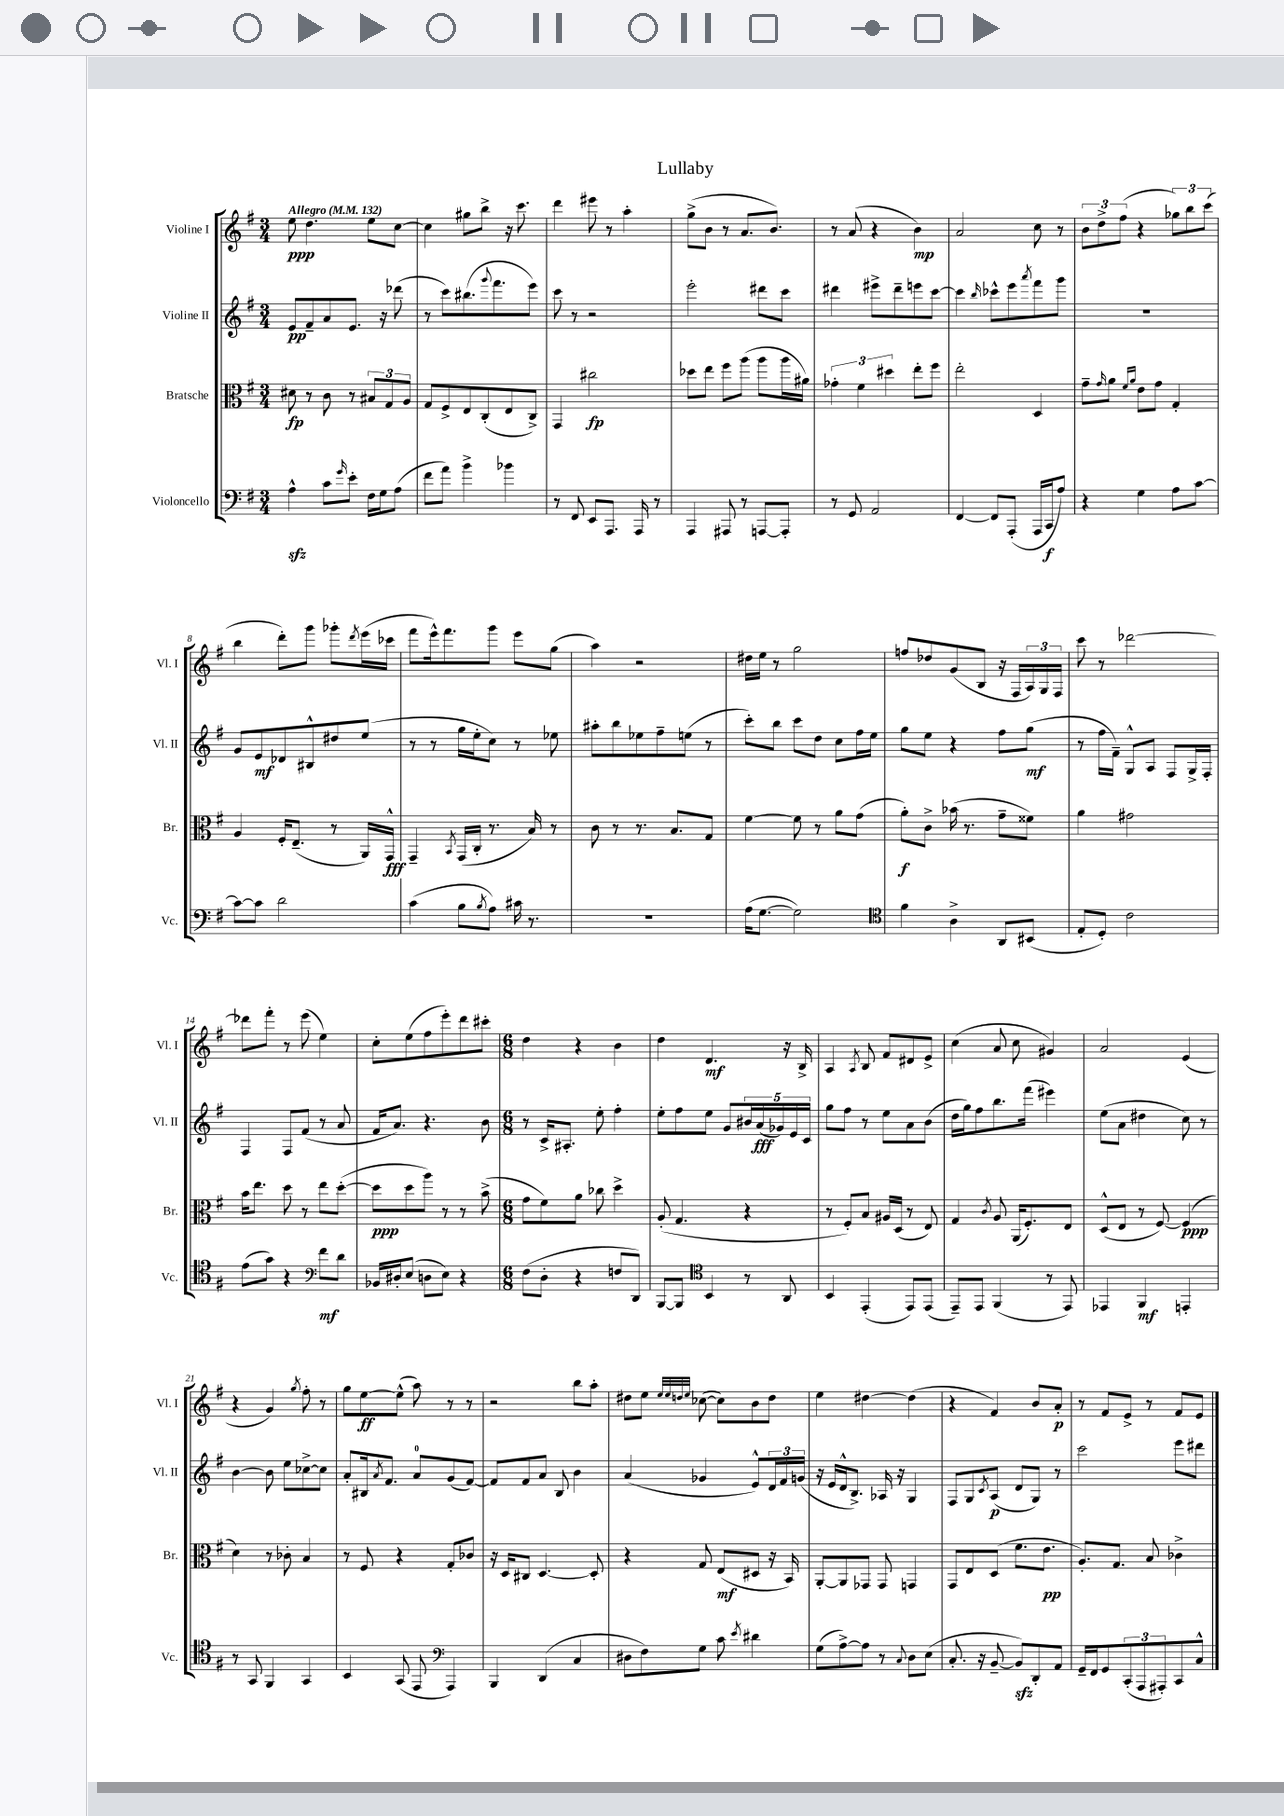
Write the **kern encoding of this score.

**kern	**kern	**kern	**kern
*staff4	*staff3	*staff2	*staff1
*clefF4	*clefC3	*clefG2	*clefG2
*k[f#]	*k[f#]	*k[f#]	*k[f#]
*M3/4	*M3/4	*M3/4	*M3/4
*MM132	*MM132	*MM132	*MM132
4A^^	8d#	8e	8ee
.	8r	8f#~	4.dd
8c	8c	8a	.
16qqg	.	.	.
8e'	8r	8.e	.
16F#	12B#	.	8ee
16G	.	16r	.
.	12G	.	.
(8A	.	(8ddd-	[8cc
.	12A	.	.
=	=	=	=
8f#	8G	8r	4cc]
8a)	8F#^	8ccc)	.
4b^	8E	(8.bb#	8gg#
.	(8C'	.	8bb^
.	.	8qqggg	.
.	.	8.fff#	.
4b-	8E	.	16r
.	.	.	8.ccc
.	8C^)	8eee)	.
=	=	=	=
8r	4GG	8ccc	4ddd
8FF#	.	8r	.
8EE	2cc#	2r	8eee#
8.AAA	.	.	8r
.	.	.	4aa'
16AAA	.	.	.
8r	.	.	.
=	=	=	=
4AAA	8dd-	2eee'	(8gg^
.	8ee	.	8b
8AAA#	8ff#	.	8r
8r	(8aa	.	8.a
[8AAA	8aa	8ddd#	.
.	.	.	8.b)
8AAA']	16aa	8ccc	.
.	16a#)	.	.
=	=	=	=
8r	6g-'	4ddd#	8r
8GG	.	.	(8a
.	6f#	.	.
2AA	.	8eee#^	4r
.	6dd#	.	.
.	.	8ddd#~	.
.	8ee'	8eee	4b)
.	8ff#	[8ccc	.
=	=	=	=
[4FF#	2ee'	4ccc]	2a
.	.	16qqbb	.
8FF#]	.	8ccc-^^	.
(8AAA'	.	8eee	.
.	.	8qaaa	.
16AAA	4D	8fff#	8cc
16CC	.	.	.
8A)	.	8ggg	8r
=	=	=	=
4r	8g~	2.r	12b
.	.	.	12dd^
.	16qqg	.	.
.	8a	.	.
.	.	.	(12ff#
.	16qqf#	.	.
.	16qqa	.	.
4G	8e	.	4r
.	8g	.	.
8A	4G'	.	12gg-)
.	.	.	12bb
[8c	.	.	.
.	.	.	(12ccc
=	=	=	=
8c_	4A	8g	4bb
8c]	.	8e	.
2d	16F#'	8d-	8ddd')
.	(8.E~	.	.
.	.	8B#^^	8ggg
.	8r	8dd#	8ggg-'
.	.	.	8qddd
.	16AA)	(8ee	(16eee
.	16GG^^	.	16ccc-
=	=	=	=
(4c	4GG~	8r	8fff#
.	.	8r	16eee^^)
.	.	.	8.fff#
.	8qBB	.	.
8B	(16GG	16gg	.
.	16C'	16ee'	.
8qB	.	.	.
8A)	8.r	8cc)	8ggg
16c#	.	8r	8eee
8.r	16B)	.	.
.	8r	8ee-	(8gg
=	=	=	=
2.r	8c	8aa#'	4aa)
.	8r	8bb	.
.	8.r	8ee-	2r
.	.	8ff#~	.
.	8.B	.	.
.	.	(8ee	.
.	8G	8r	.
=	=	=	=
(16A	[4f#	8ccc')	16dd#
[8.G	.	.	16ee
.	.	8bb	8r
2G])	8f#]	8ccc	2gg
.	8r	8dd	.
.	8a	8cc	.
.	(8g	16ff#	.
.	.	16ee	.
=	=	=	=
*clefC4	*	*	*
4f#	8a')	8gg	8ff
.	8c^	8ee	8dd-
4A^	(16b-	4r	(8g
.	8.r	.	.
.	.	.	8B
8AA	8g~	8ff#	16r
.	.	.	16F#
(8BB#	8f##)	(8gg	24A)
.	.	.	24G
.	.	.	24F#
=	=	=	=
8E'	4a	8r	8ccc
8D')	.	16ff#	8r
.	.	16f#~)	.
2c	2g#	8G^^	[2ddd-
.	.	8A	.
.	.	8F#	.
.	.	16G^	.
.	.	16F#'	.
=	=	=	=
(8e	16b	4F#	8ddd-]
.	8.ee	.	.
8g)	.	.	8fff#'
4r	8dd	8F#	8r
.	8r	(8f#	(8eee
8f#	8ee	8r	4ee)
8d	([8dd'	8a	.
=	=	=	=
*clefF4	*	*	*
16BB-	8dd]	16f#	8cc'
16D#'	.	8.a)	.
(8E	8dd	.	(8ee
8D	8aa)	4.r	8ff#
8E)	8r	.	8eee')
4r	8r	.	8ddd
.	(8b^	8b	8ccc#'
=	=	=	=
*M6/8	*M6/8	*M6/8	*M6/8
(8F#	8g	8r	4dd
8D'	8f#)	16c^	.
.	.	8.A#'	.
4r	8a	.	4r
.	8cc-	8ee'	.
8F	4dd^	4ff#'	4b
8DD)	.	.	.
=	=	=	=
[8BBB	(8A'	8ee'	4dd
8BBB]	4.G	8ff#	.
*clefC4	*	*	*
4BB	.	8ee	4.d
.	.	8g	.
8r	4r	20b#	.
.	.	(20a	.
.	.	20g-)	.
8AA	.	.	16r
.	.	20e	.
.	.	.	16B^
.	.	20c	.
=	=	=	=
4BB	8r	8gg	4A
.	8F#')	8ff#	.
.	.	.	8qA
(4EE'	8B	8r	8B
.	16A#	8ee	8f#
.	(16D	.	.
8EE)	8r	8a	8d#
(8EE	8E)	(8b	8e^
=	=	=	=
8EE~)	4G	16dd	(4cc
.	.	16gg)	.
8EE	.	8ff#	.
.	8qc	.	.
(4FF#	8A	8.bb	8a
.	(16AA	.	8cc
.	8.F#')	(16fff#	.
8r	.	4eee#)	4g#)
8EE)	8E	.	.
=	=	=	=
4EE-	(8D^^	(8ee	2a
.	8E	8a	.
4FF#	8r	4dd#	.
.	[8F#)	.	.
4EE'	(4F#]	8cc)	(4e
.	.	8r	.
=	=	=	=
8r	4d)	[4b	4r
8GG	.	.	.
4FF#	8r	8b]	4g)
.	8c-'	8ee	.
.	.	.	8qgg
4GG	4B	[8cc-^	8ff#'
.	.	8cc-]	8r
=	=	=	=
4BB	8r	8a'	8gg
.	8F#	16B#	[8ee
.	.	8qa	.
.	.	8.f#	.
(8GG	4r	.	(8ee^^]
8EE	.	8a	8aa)
*clefF4	*	*	*
4AAA)	8G'	(8g	8r
.	8c-	[8f#)	8r
=	=	=	=
4BBB	16r	8f#]	2r
.	16D	.	.
.	8C#	8f#	.
(4DD	[4.D	8a	.
.	.	8B	.
4C	.	4b	8bb
.	8D']	.	8aa'
=	=	=	=
8D#	4r	(4a	8dd#
8F#)	.	.	8ee
.	.	.	32qqee
.	.	.	32qqee
.	.	.	32qqdd
.	.	.	32qqee
8G	8G	4g-	([8cc-
8c	(8E	.	8cc-])
8qe	.	.	.
4d#	8D#	8e^^)	8b
.	16r	24d	8dd
.	.	24f#	.
.	16BB)	.	.
.	.	(24g	.
=	=	=	=
(8G	[8AA'	16r	4ee
.	.	16e	.
[8A^)	8AA]	16d^^	.
.	.	8.B^)	.
8A]	8GG-	.	[4dd#
8r	8GG-	16A-	.
.	.	16r	.
8qqC	.	.	.
8D	4GG	4G	(4dd#]
(8E	.	.	.
=	=	=	=
8.C'	8GG	8F#	4r
.	8E	8G	.
16r	.	.	.
.	.	8qc	.
[8BB~	(8D	(8A	4f#)
8BB])	8.f#	8d	.
8DD'	.	8G)	8b
.	8.e	.	.
8AA	.	8r	8a'
=	=	=	=
16GG~	8.A')	2ccc	8r
16FF#	.	.	.
8GG	.	.	8f#
.	8.G	.	.
(12CC'	.	.	8e^
12AAA	.	.	.
.	8B	.	8r
12AAA#')	.	.	.
8CC	4c-^	8eee	8f#
8C^^	.	8ddd#	8e
==	==	==	==
*-	*-	*-	*-
